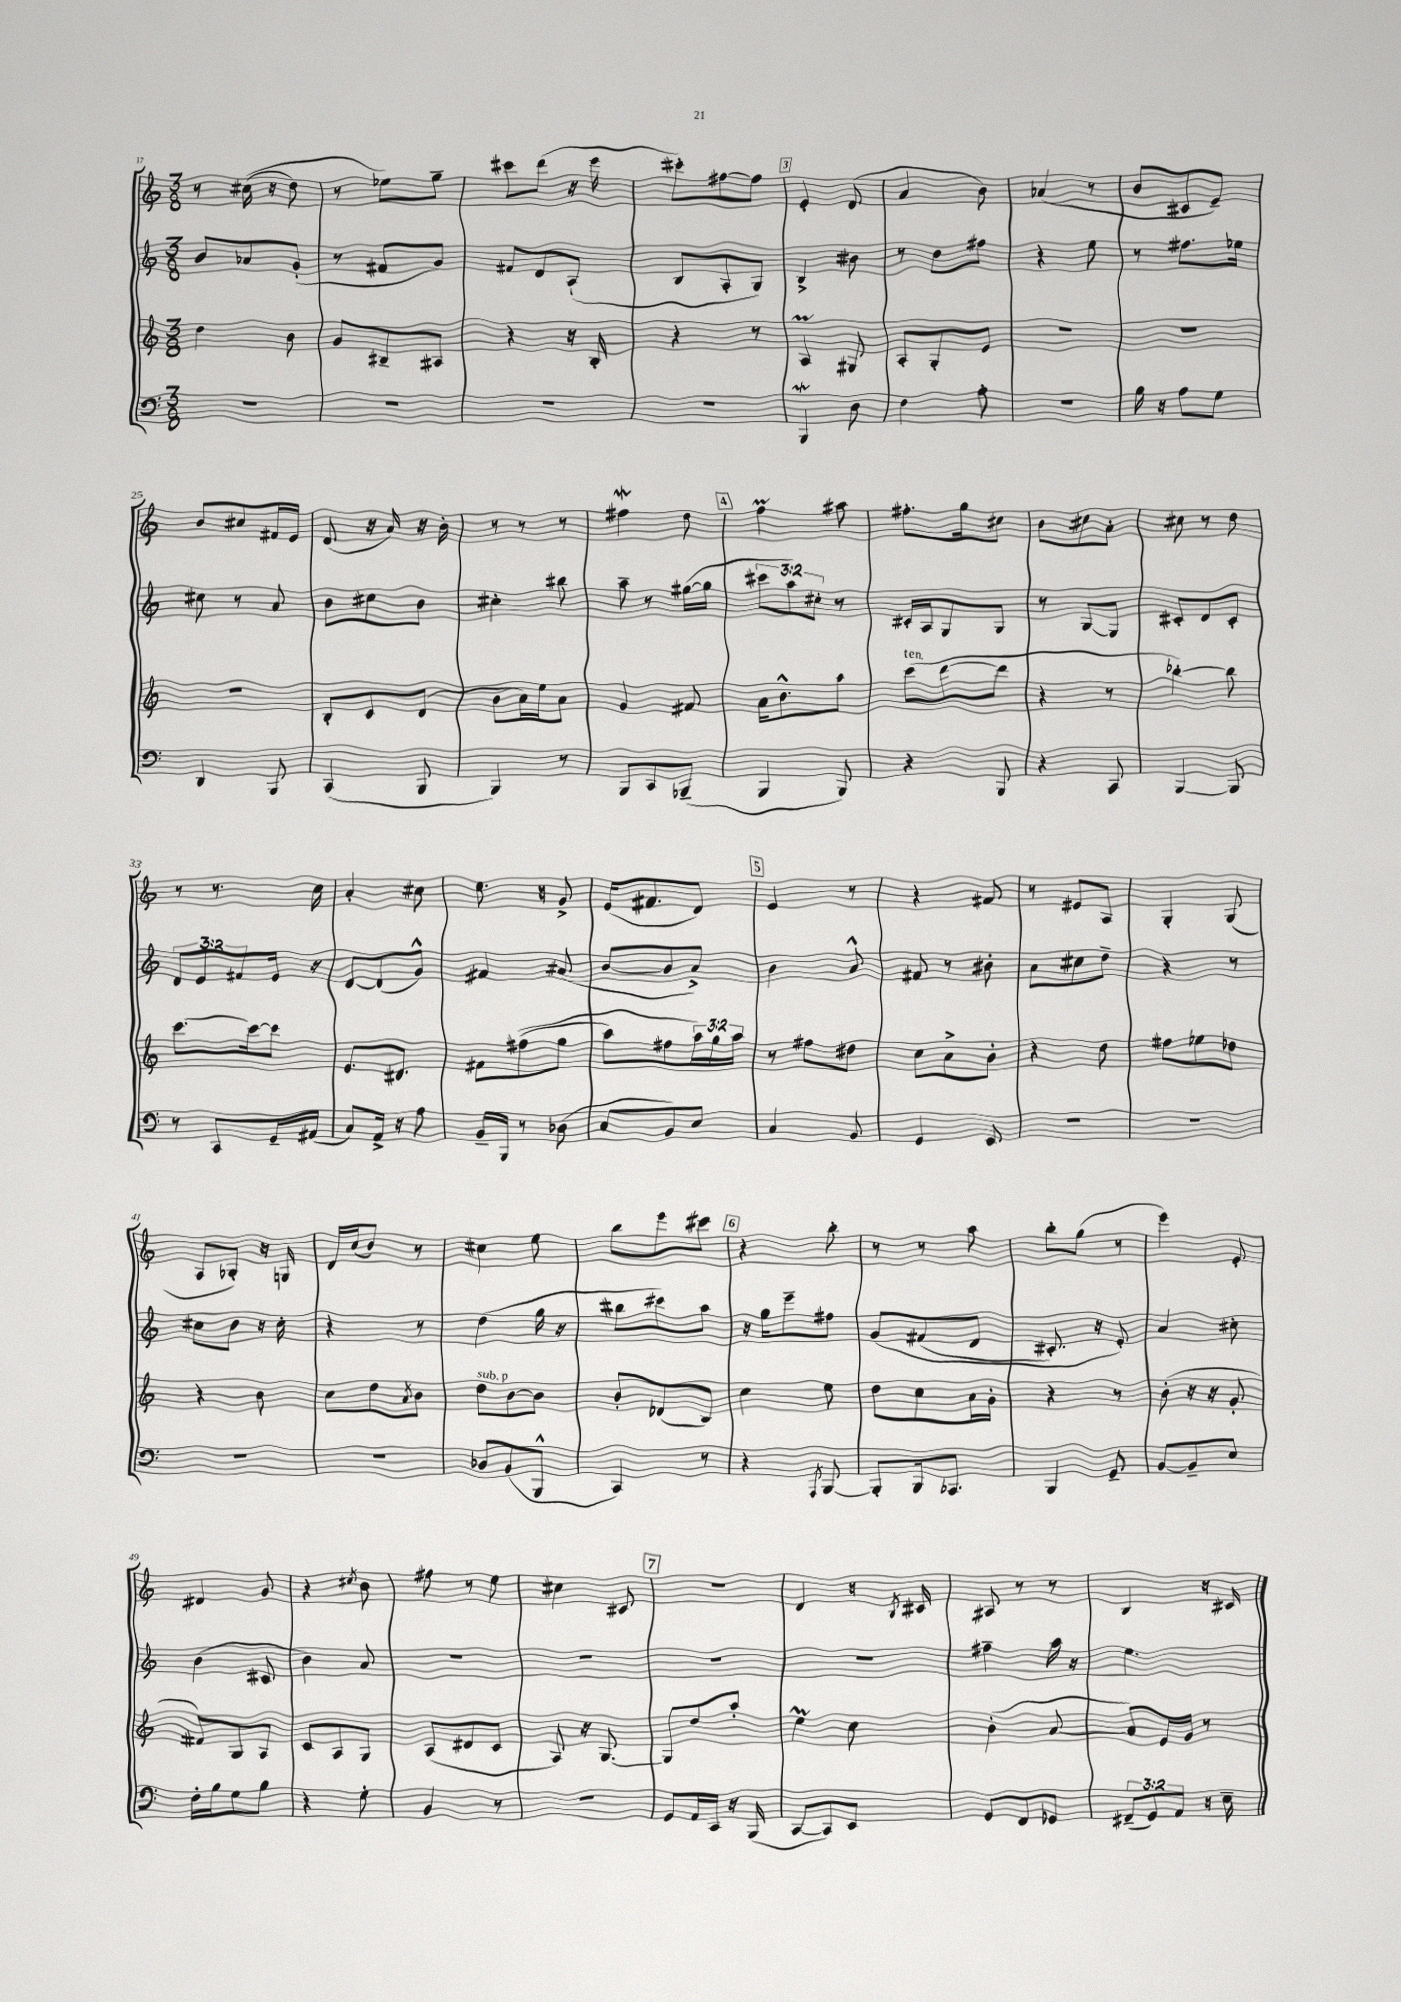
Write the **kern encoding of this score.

**kern	**kern	**kern	**kern
*staff4	*staff3	*staff2	*staff1
*clefF4	*clefG2	*clefG2	*clefG2
*k[]	*k[]	*k[]	*k[]
*M3/8	*M3/8	*M3/8	*M3/8
4.r	4dd\	8b/L	8r
.	.	8a-/	&((16cc#\
.	.	.	16r
.	8b\	(8g'/J	8dd\)
=	=	=	=
4.r	8g/L	8r	8r
.	8B#~/	8f#/L	8ee-\L&)
.	8A#/J	8g/J)	8gg~\J
=	=	=	=
4.r	4r	8f#/L	8ccc#\L
.	.	8d/	(8ddd\J
.	16r	(8A`/J	16r
.	16B'/	.	16eee\
=	=	=	=
4.r	4r	8B/L	8ccc#'\L)
.	.	8A'/	[8ff#\
.	8r	8G/J)	8ff#\]J
=	=	=	=
4BBB/	4A/	4B^/	4e'/
8D\	8G#/	8b#\	(8d/
=	=	=	=
4F\	8A'/L	8r	4a/
.	8G'/	8dd\L	.
8A'\	8e/J	8ff#\J	8b\)
=	=	=	=
4.r	4.r	4r	(4a-/
.	.	8ee\	8r
=	=	=	=
16B\	4.r	8r	8b/L
16r	.	.	.
8A\L	.	8.ff#\L	8c#/
8G\J	.	.	8e~/J)
.	.	16ee-\Jk	.
=	=	=	=
4DD/	4.r	8cc#\	8b/L
.	.	8r	8cc#/
8BBB/	.	8a/	16f#/L
.	.	.	16e/JJ
=	=	=	=
(4CC/	8B'/L	8b\L	(8d/
.	8c/	8cc#\	16r
.	.	.	16a/)
8BBB/	(8d/J	8b\J	16r
.	.	.	16b'\
=	=	=	=
4BBB/)	8b\L	4cc#'\	8r
.	16a\L)	.	8r
.	16ee\J	.	.
8r	8a\J	8bb#\	8r
=	=	=	=
8BBB/L	4g/	8aa~\	4ff#\
8CC/	.	8r	.
(8BBB-~/J	8f#/	([16gg#\LL	8dd\
.	.	16gg#\]JJ	.
=	=	=	=
4BBB/	16a\LK	12ccc#\L	4ff\
.	8.b^^\	.	.
.	.	12aa\)	.
.	.	12cc#'\J	.
8BBB/)	8aa\J	8r	8aa#\
=	=	=	=
4r	(8ccc\L	16c#'/LL	8.ff#'\L
.	.	16A/J	.
.	[8ddd\	8G/	.
.	.	.	16gg\k
8BBB/	8ddd\]J	8G/J	8cc#\J
=	=	=	=
4r	4r	8r	8b\L
.	.	[8G/L	8cc#\
8CC/	8r	8G/]J	8a'\J
=	=	=	=
[4BBB/	[4bb-'\)	8c#'/L	8cc#\
.	.	8d/	8r
8BBB/]	8bb-\]	8c#'/J	8dd\
=	=	=	=
8r	[8.ccc\L	12d/L	8r
.	.	12e/	.
8CC/L	.	.	8.r
.	.	12f#/	.
.	16ccc\_k	.	.
16GG~/L	8ccc\]J	16e/Jk	.
(16AA#/JJ	.	16r	16cc\
=	=	=	=
8C/L)	8.e/L	[8d/L	4a'/
16AA^/Jk	.	(8d/]	.
16r	8.d#/J	.	.
8A\	.	8g^^/J)	8cc#\
=	=	=	=
16BB~/LL	8f#\L	4f#/	8.ee\
16BBB/JJ	.	.	.
8r	&((8ff#\	.	.
.	.	.	16r
(8D-\	8gg\J	(8a#/	8g^/
=	=	=	=
8C/L	8aa\L)	[8b/L	(16e/LK
.	.	.	8.f#/
8BB/)	8ff#\	8b/]	.
8E/J	24aa\L&)	8a^/J)	8d/J)
.	24gg\	.	.
.	24aa\JJ	.	.
=	=	=	=
4C/	8r	4b\	4e/
.	8ff#\L	.	.
8BB/	8dd#\J	8a^^/	8r
=	=	=	=
4GG/	8cc\L	8f#/	4r
.	8a^\	8r	.
8EE/	8b'\J	8b#'\	8f#/
=	=	=	=
4.r	4r	8a\L	8r
.	.	8cc#\	8e#/L
.	8dd\	8dd~\J	8A/J
=	=	=	=
4.r	8ff#\L	4r	4G'/
.	8ee-\	.	.
.	8dd-\J	8r	(8G/
=	=	=	=
4.r	4r	8cc#\L	8A/L
.	.	8b\J	8G-'/J)
.	8b\	16r	16r
.	.	16cc#'\	16G/
=	=	=	=
4.r	8cc\L	4r	16d/LL
.	.	.	(16cc/J
.	8dd\	.	8b/J)
.	8qa/	.	.
.	8b\J	8r	8r
=	=	=	=
8D-/L	8dd\L	(4dd\	4cc#\
(8BB/	[8b\	.	.
8BBB^^/J	8b\]J	16gg\	8ee\
.	.	16r	.
=	=	=	=
4CC/)	8b'/L	8bb#\L	8bb\L
.	(8d-/	8ccc#\)	8eee\
8r	8B/J)	8aa\J	8ccc#\J
=	=	=	=
4r	4cc\	16r	4r
.	.	16gg\LK	.
.	.	8eee~\	.
8qAAA/	.	.	.
[8BBB/	8ee\	8ff#\J	8bb'\
=	=	=	=
8BBB'/]L	8dd\L	&(8g/L	8r
16BBB/k	8cc\	(8f#/	8r
8.CC-/J	.	.	.
.	16a\L	8d/J	8aa\
.	16g'\JJ	.	.
=	=	=	=
4BBB/	4r	8.c#'/)	8bb'\L
.	.	.	(8gg\J
.	.	16r	.
8GG~/	8r	8e'/&)	8r
=	=	=	=
[8BB/L	(8b'\	4a/	4eee\)
8BB~/]	16r	.	.
.	16r	.	.
8E/J	8g'/	8cc#'\	8e'/
=	=	=	=
16F'\LL	8f#/L)	(4b\	4d#/
16B\J	.	.	.
8G\	8G/	.	.
8B\J	8A/J	8c#/	8g/
=	=	=	=
4r	8c/L	4b\)	4r
.	8A/	.	.
.	.	.	8qcc#/
8G'\	8G/J	8a/	8b\
=	=	=	=
4BB/	(8A/L	4.r	8ff#\
.	8d#/	.	8r
8r	8c/J	.	8ee\
=	=	=	=
4.r	8A/)	4.r	4cc#\
.	16r	.	.
.	[8.G/	.	.
.	.	.	8c#/
=	=	=	=
8GG/L	8G/]L	4.r	4.r
16AA/L	8dd/	.	.
16CC/JJ	.	.	.
16r	8aa'/J	.	.
(16BBB/	.	.	.
=	=	=	=
[8CC/L	4ee\	4.r	4d/
8CC/])	.	.	.
8EE/J	8cc\	.	16r
.	.	.	8qB/
.	.	.	16c#/
=	=	=	=
8GG/L	(4b'\	4ff#~\	8A#/
8FF/	.	.	8r
8GG-/J	[8a/	16aa\	8r
.	.	16r	.
=	=	=	=
(12FF#~/L	8a/]L)	4.ee\	4B/
12GG/)	.	.	.
.	16e/L	.	.
12AA/J	.	.	.
.	16g/JJ	.	.
16r	8r	.	16r
16E~\	.	.	16c#/
==	==	==	==
*-	*-	*-	*-
